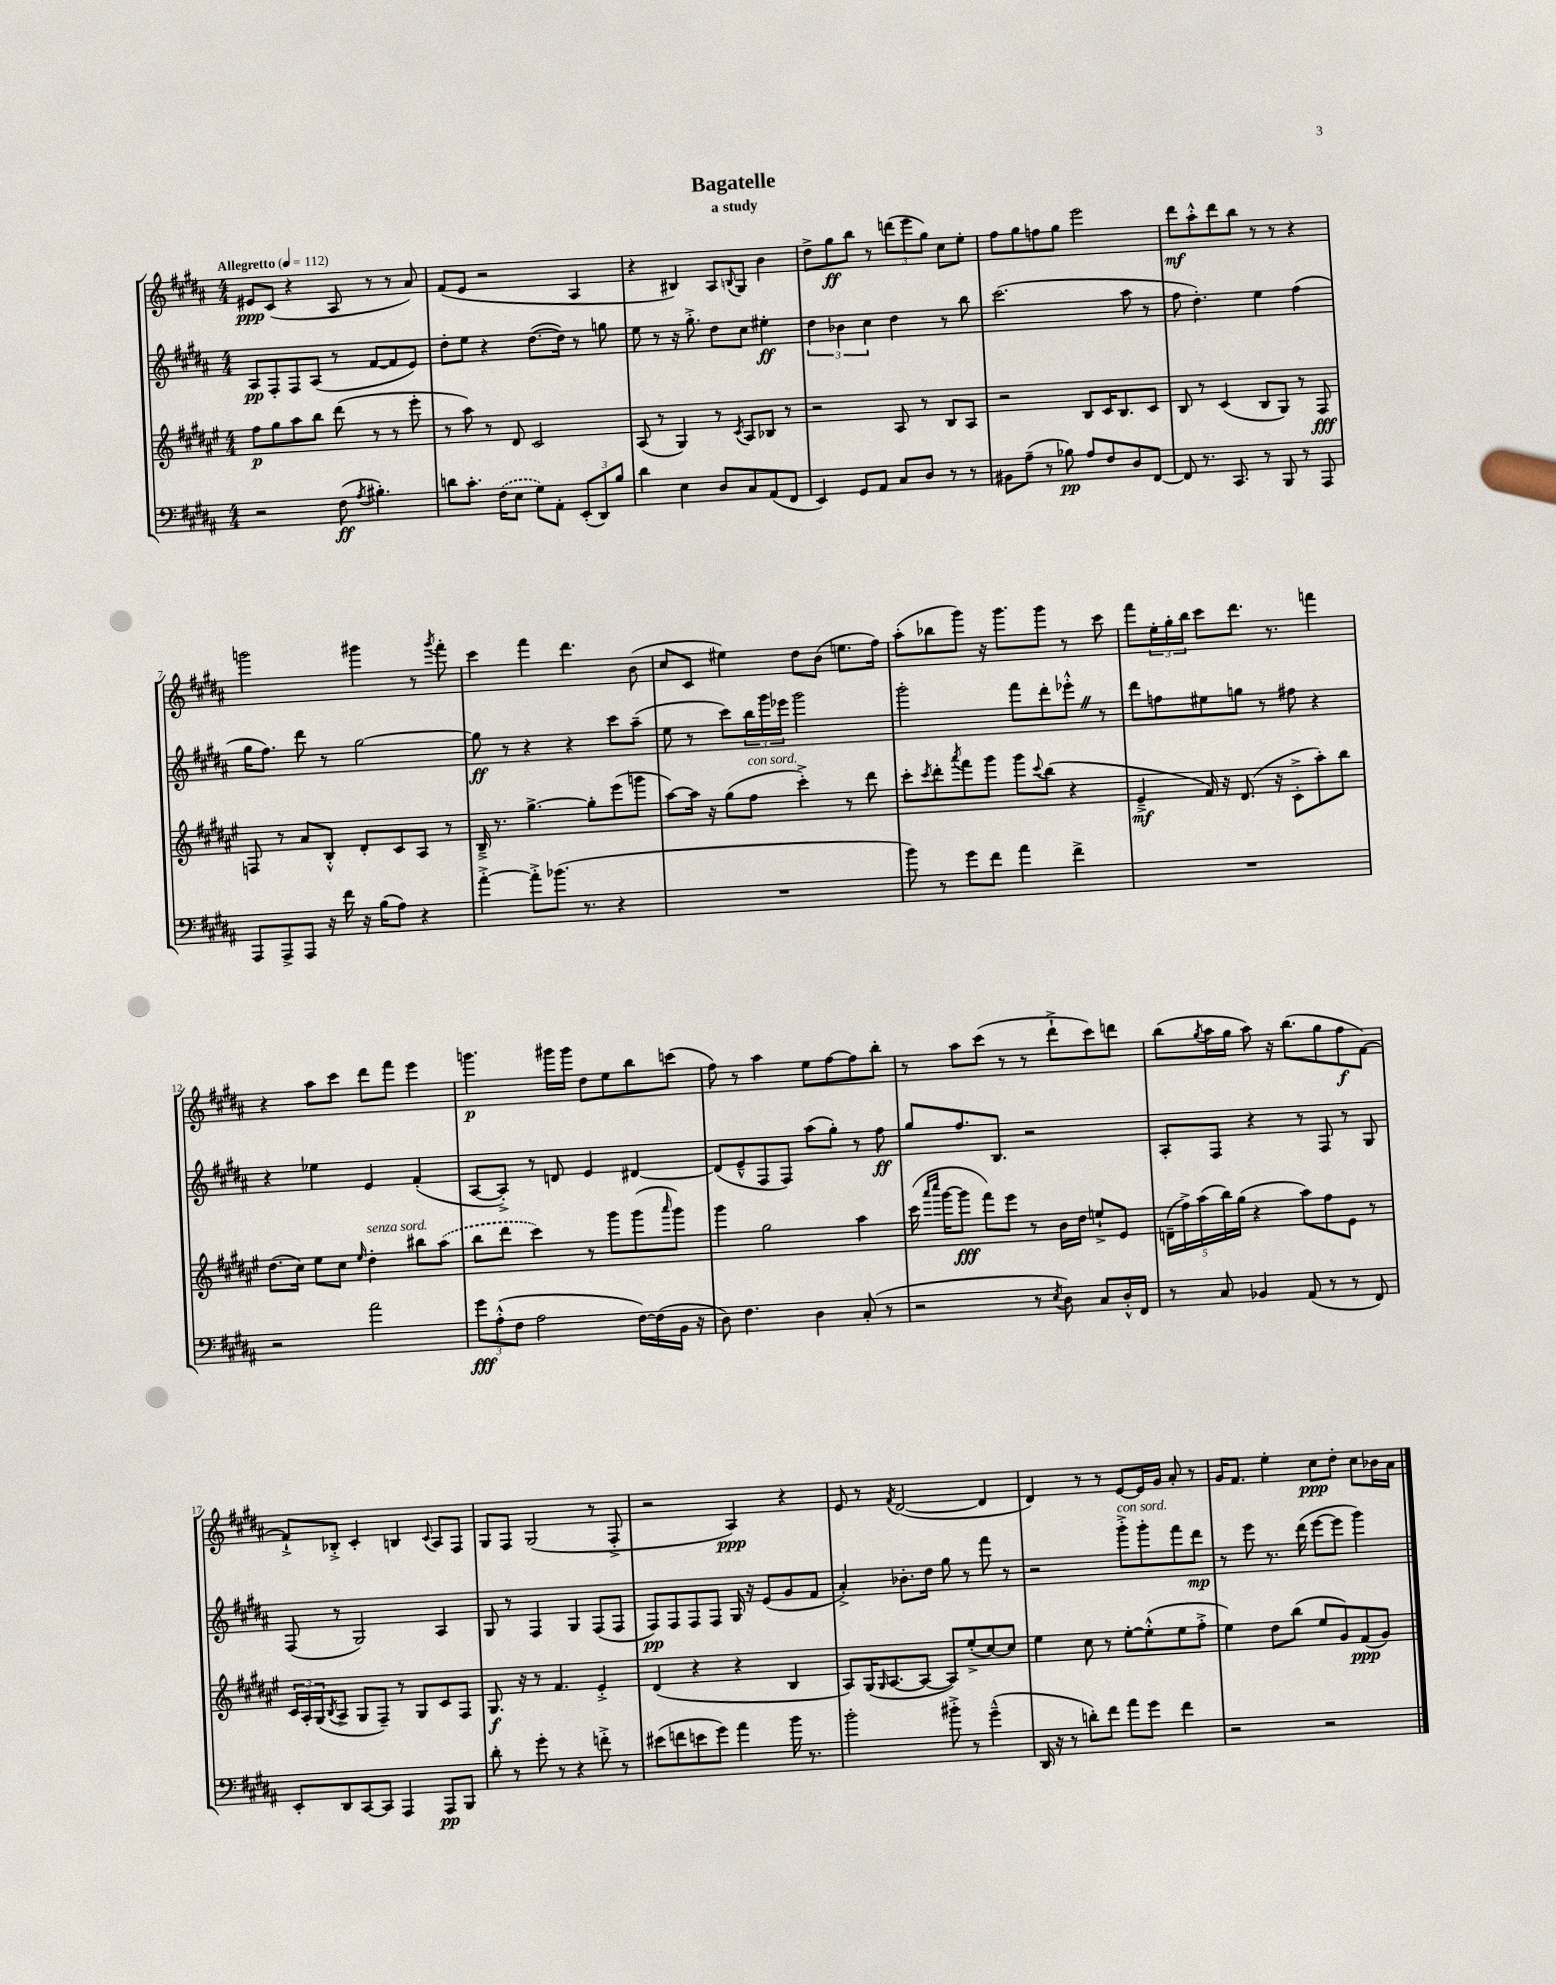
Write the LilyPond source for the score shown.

\header { title = "Bagatelle" subtitle = "a study" }
<<
\new StaffGroup <<
\new Staff = "s0" {
    \clef treble \key b \major \numericTimeSignature \time 4/4 \tempo "Allegretto" 4 = 112
    eis'8\ppp cis'8( r4 ais8 r8 r8 ais'8) |
    fis'8( e'8 r2 ais4 |
    r4 bis4) ais8 \appoggiatura { b8 } gis8 b'4 |
    dis''8-> gis''8\ff b''8 r8 \tuplet 3/2 { d'''8( e'''8 gis''8) } cis''8 e''8-. |
    fis''8 gis''8 f''8 gis''8 e'''2 |
    dis'''8\mf ais''8-.-^ dis'''8 b''8 r8 r8 r4 |
    g'''2 gis'''4 r8 \acciaccatura { gis'''8 } fis'''8-. |
    cis'''4 fis'''4 dis'''4. b'8( |
    cis''8 cis'8 eis''4) dis''8 b'8( e''8. fis''16) |
    ais''8-.( bes''8 gis'''8) r16 gis'''8. gis'''8 r8 cis'''8 |
    fis'''8 \tuplet 3/2 { e''16-. gis''16-. b''16 } cis'''8 dis'''8. r8. f'''4 |
    r4 ais''8 cis'''8 dis'''8 fis'''8 e'''4 |
    g'''4.\p gis'''16 gis'''16 dis''8 e''8 b''8 c'''8( |
    fis''8) r8 ais''4 e''8 fis''8~ fis''8 b''8-. |
    r8 ais''8 cis'''8( r8 r8 dis'''8-!-> cis'''8) d'''8 |
    b''8( \acciaccatura { gis''8 } ais''16 gis''16 ais''8) r16 b''8.( gis''8 fis''8\f fis'8~) |
    fis'8-!-> bes8-.-> cis'4-. b4 \appoggiatura { cis'8 } ais8 fis8 |
    gis8 fis8 gis2( r8 fis8-.-> |
    r2 ais4\ppp) r4 |
    e'8 r8 \acciaccatura { fis'8 } dis'2~( dis'4 |
    dis'4) r8 r8 e'8~ e'16 gis'16 ais'8-. r8 |
    gis'16 fis'8. e''4-. cis''8\ppp dis''8-. cis''8 bes'16 ais'16 \bar "|." |
}
\new Staff = "s1" {
    \clef treble \key b \major \numericTimeSignature \time 4/4
    ais8\pp fis8-. fis8 ais8( r8 fis'8~ fis'8 e'8) |
    dis''8-. e''8 r4 dis''8.~( dis''16) r8 g''8 |
    e''8 r8 r16 gis''8.-.-> dis''8 cis''8 eis''4-.\ff |
    \tuplet 3/2 { dis''4 bes'4 cis''4 } dis''4 r8 b''8 |
    cis'''2.( ais''8 r8 |
    fis''8 dis''4.-.) e''4 fis''4( |
    gis''16 fis''8.) dis'''8 r8 gis''2~ |
    gis''8\ff r8 r4 r4 cis'''8 ais''8--( |
    e''8 r8 cis'''8) \tuplet 3/2 { b''16 gis'''16 ees'''16 } gis'''2 |
    gis'''2-. fis'''8 dis'''8-. ees'''8-.-^ \once \override BreathingSign.text = \markup { \musicglyph "scripts.caesura.straight" } \breathe r8 |
    dis'''8 f''8 eis''8 g''8 r8 fis''8 r4 |
    r4 ees''4 e'4 fis'4-.( |
    ais8~ ais8-.->) r8 d'8 e'4 dis'4~ |
    dis'8( e'8---^ fis8 fis8) ais''8( gis''8-.) r8 fis''8\ff |
    gis''8 fis''8. b8. r2 |
    ais8-. fis8 r4 r8 fis8 r8 gis8 |
    fis8( r8 gis2) ais4 |
    gis8 r8 fis4 gis4 fis8( fis8 |
    fis8\pp) fis8 fis8 fis8 gis16 r16 e'8( gis'8 fis'8 |
    ais'4-.->) bes'8.-. dis''16 gis''8 r8 fis'''8 r8 |
    r2 gis'''8-.->^\markup { \italic "con sord." } gis'''8-. fis'''8 dis'''8\mp |
    r8 e'''8 r8. dis'''16( e'''8~ e'''8 gis'''4) \bar "|." |
}
\new Staff = "s2" {
    \clef treble \key fis \major \numericTimeSignature \time 4/4
    fis''8\p gis''8 ais''8 b''8 dis'''8( r8 r8 eis'''8-. |
    r8 ais''8) r8 dis'8 cis'2 |
    ais8( r8 gis4) r8 \acciaccatura { cis'8 } ais8 bes8 r8 |
    r2 ais8 r8 b8 ais8 |
    r2 b8 cis'16 b8. cis'8 |
    b8 r8 cis'4( b8 gis8) r8 fis8\fff |
    f8 r8 ais'8 b8-.-^ dis'8-. cis'8 ais8 r8 |
    b16---> r8. gis''4.~-> gis''8-. eis'''8( g'''8 |
    ais''8~) ais''16 r16 gis''8( fis''8^\markup { \italic "con sord." } cis'''4-.->) r8 dis'''8 |
    cis'''8-. \acciaccatura { cis'''8 } dis'''8-. \acciaccatura { ais'''8 } fis'''8 gis'''8 gis'''8 \appoggiatura { cis'''8 } b''8( r4 |
    eis'4--->\mf fis'16) r16 dis'8.( r16 cis'8-.-> ais''8-.) b''8 |
    dis''8.( cis''16) eis''8 cis''8 \grace { eis''16 } dis''4-.^\markup { \italic "senza sord." } bis''8 \once \slurDashed ais''8( |
    b''8 dis'''8 cis'''4) r8 gis'''8 gis'''8( \grace { ais'''16 } gis'''8) |
    gis'''4 gis''2 ais''4 |
    cis'''16( \grace { ais'''16 cis''''16 } gis'''16~ gis'''8\fff fis'''8) eis'''8 r8 b'16 dis''16 e''8-!-> eis'8 |
    \tuplet 5/4 { d'16--( fis''16->) ais''16( b''16) gis''16( } r4 ais''8) fis''8 eis'8 r8 |
    \tuplet 3/2 { cis'16 ais16-. gis16( } \acciaccatura { b8 } ais8-> gis8 fis8--) r8 gis8 cis'8 fis8 |
    gis8.\f r16 r8 fis'4. eis'4-.-> |
    dis'4( r4 r4 b4 |
    ais8) gis16( \grace { gis16 } ais8.~ ais8~ ais8) eis''8-.->( cis''8~) cis''8 |
    eis''4 cis''8 r8 eis''8~-. eis''8-.-^( eis''8 fis''8-.-> |
    eis''4) dis''8 b''8( eis''8 gis'8) fis'8\ppp( gis'8) \bar "|." |
}
\new Staff = "s3" {
    \clef bass \key b \major \numericTimeSignature \time 4/4
    r2 fis8\ff( \acciaccatura { ais8 } bis4.-.) |
    d'8 cis'8.-. \once \slurDashed fis16( e8 gis8) ais,8-. \tuplet 3/2 { e,8-.( dis,8) b8 } |
    dis'4 e4 dis8 cis8 ais,8( fis,8 |
    e,4) gis,8 ais,8 cis8 dis8 r8 r8 |
    bis,8 ais8--( r8 bes8\pp) ais8 fis8 dis8 fis,8~ |
    fis,8 r8. cis,8. r8 b,,8 r8 ais,,8 |
    ais,,8 ais,,8-> ais,,8 r16 fis'16 r16 b16( ais8) r4 |
    ais'4~-.-> ais'8-.-> bes'8.( r8. r4 |
    R1 |
    b'8) r8 gis'8 fis'8 ais'4 fis'4-> |
    R1 |
    r2 ais'2 |
    \tuplet 3/2 { gis'8\fff ais8-.-^( fis8 } ais2 fis16~) fis16( b,16 r16 |
    dis8) fis4. dis4 cis8-.( r8 |
    r2 r8 \acciaccatura { e8 } dis8) cis8 dis16-.-^ fis,16 |
    r8 cis8 bes,4 ais,8( r8 r8 fis,8) |
    e,8-. dis,8 cis,8~ cis,8 ais,,4 ais,,8\pp b,,8 |
    dis'8-. r8 gis'8-. r8 r4 f'8-.-> r8 |
    eis'8( f'8 e'8 gis'8) ais'4 b'16 r8. |
    b'2-. bis'8-.-> r8 gis'4---^( |
    dis,16 r16 r8 d'8-.) fis'8 ais'8 gis'8 fis'4 |
    r2 r2 \bar "|." |
}
>>
>>
